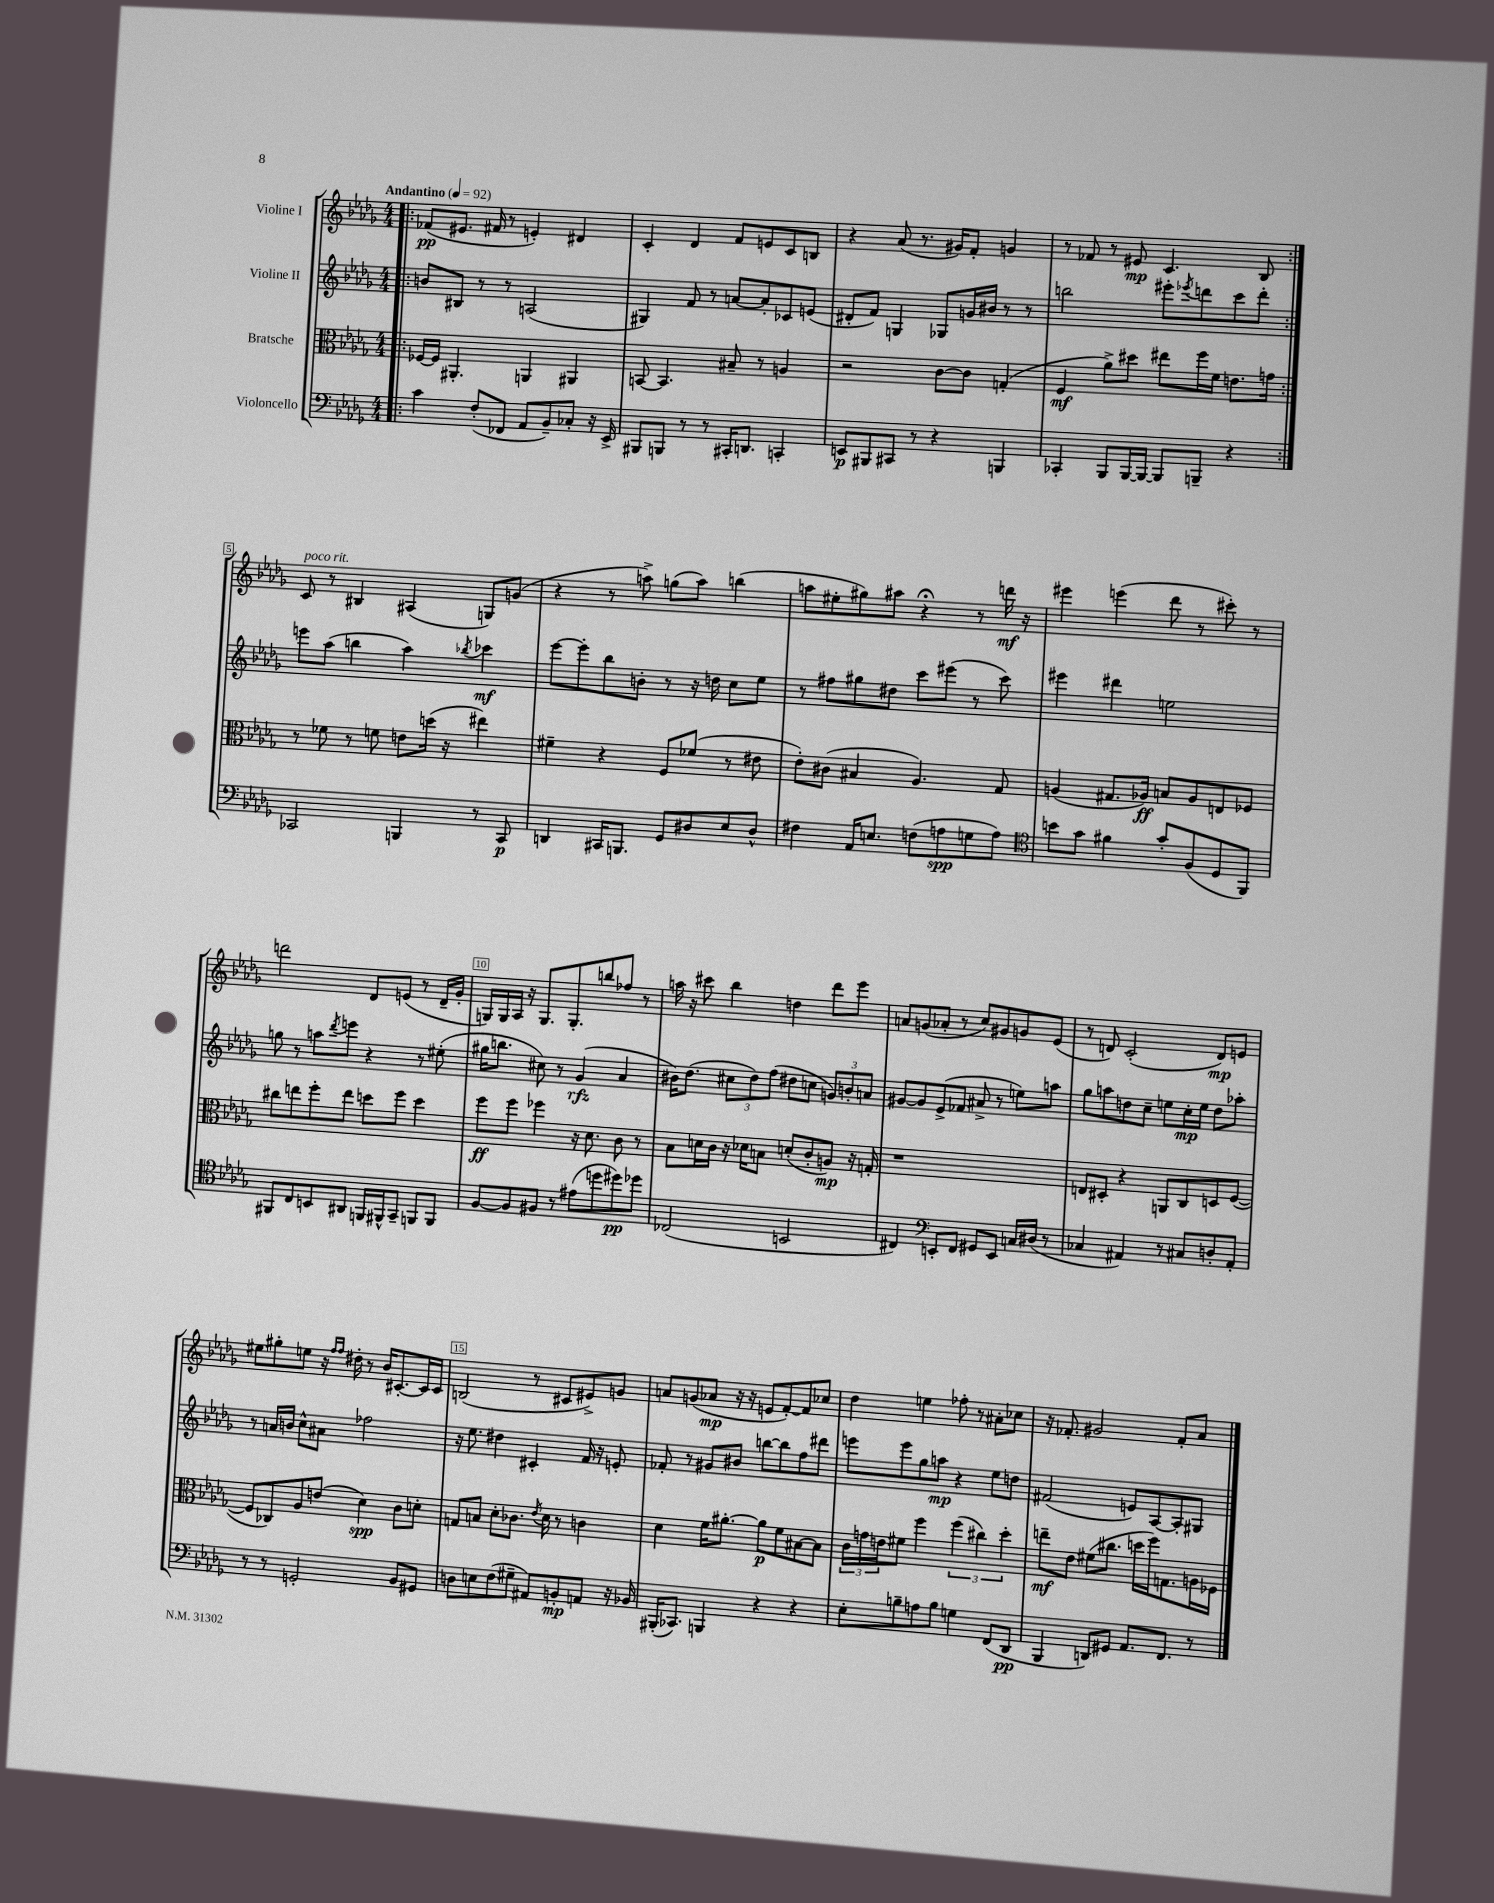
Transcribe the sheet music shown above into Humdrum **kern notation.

**kern	**kern	**kern	**kern
*staff4	*staff3	*staff2	*staff1
*clefF4	*clefC3	*clefG2	*clefG2
*k[b-e-a-d-g-]	*k[b-e-a-d-g-]	*k[b-e-a-d-g-]	*k[b-e-a-d-g-]
*M4/4	*M4/4	*M4/4	*M4/4
*MM92	*MM92	*MM92	*MM92
=!|:	=!|:	=!|:	=!|:
4c	[16F-	8b	(8f-
.	16F-]	.	.
.	4.AA#'	8B#	8.e#
(8F'	.	8r	.
.	.	.	16f#
8FF-	.	8r	8r
8AA-	4AA	(2A	4e')
8BB-~)	.	.	.
8C-'	4AA#	.	4d#
16r	.	.	.
16EE-^	.	.	.
=	=	=	=
8BBB#	[8BB	4G#)	4c'
8BBB	4.BB]	.	.
8r	.	8f	4d-
8r	.	8r	.
16CC#'	8B#~	[8a	8f
8.DD	.	.	.
.	8r	8a']	8e
4CC'	4A	8c-	8c
.	.	(8e	8B
=	=	=	=
8EE	2r	8d#'	4r
8BBB#	.	8f)	.
8CC#	.	4G	(8a-
8r	.	.	8.r
4r	[8c	8G-	.
.	.	.	16g#)
.	8c]	16g	8f'
.	.	16b#	.
4BBB	(4G'	8r	4g
.	.	8r	.
=	=	=	=
4CC-'	4F	2bb	8r
.	.	.	8f-
8BBB-	8a-^)	.	8r
[16BBB-	8dd#	.	8e#
16BBB-_	.	.	.
8BBB-]	8ee#	8eee#'	4.c
.	.	8qeee-	.
8BBB~	16ff	8ddd	.
.	16f	.	.
4r	8.e	8ccc	.
.	.	8ddd'	8B-
.	16g	.	.
=:|!	=:|!	=:|!	=:|!
2CC-	8r	8eee	8c
.	8f-	(8aa-	8r
.	8r	4bb	4B#
.	8f	.	.
4BBB	8e	4aa-)	(4A#
.	(16dd	.	.
.	16r	.	.
.	.	8qbb-	.
8r	4ee#)	4ccc-	8G)
8CC-	.	.	(8g
=	=	=	=
4DD	4f#~	[8eee-	4r
.	.	8eee-']	.
16CC#	4r	8bb-	8r
8.BBB	.	.	.
.	.	8b'	8aa^)
8GG-	8F	8r	(8gg
8D#	(8f-	16r	8aa)
.	.	16dd	.
8E-	8r	8cc	(4bb
8D#^^	8e#	8ee-	.
=	=	=	=
4F#	8e-')	8r	8aa
.	(8c#	8ff#	8ee#'
16AA-	4B#	8gg#	8gg#)
8.E	.	.	.
.	.	8dd#	8aa#
(8F	4.A-)	8ccc	4r;
8A	.	(8eee#	.
8G	.	8r	8r
8A)	8G-	8ccc)	16ddd
.	.	.	16r
=	=	=	=
*clefC4	*	*	*
8b	(4A	4eee#	4eee#
8g-	.	.	.
4f#	8.G#	4ddd#	(4eee
.	16A-)	.	.
8g-'	8B	2ee	8ddd-
(8F	8A-	.	8r
8D-	8E	.	8ccc#')
8FF)	8F-	.	8r
=	=	=	=
8FF#	8cc#	8gg	2ddd
8C	8ee	8r	.
8BB	8ff'	8aa	.
.	.	8qddd-	.
8AA#	8ee	8eee	.
16FF	8dd	4r	8d-
16FF#^^	.	.	.
8GG-~	8ff	.	(8e
8FF	4dd	8r	8r
8FF	.	(8ee#'	16d-~
.	.	.	16g-'
=	=	=	=
[8F	8ff	16gg#	16G)
.	.	8.bb	16G
8F]	8ff	.	16A-
.	.	.	16r
8F#	4ff-	8cc#)	8.G
8r	.	8r	.
.	.	.	8.G'
(8e#	16r	(4g-	.
.	8.d-	.	.
8dd	.	.	8bb
8dd#)	8c	4a-	8ff-
8dd-	8r	.	8r
=	=	=	=
(2C-	8B-	16b#)	16aa
.	.	(8.dd-	16r
.	16d	.	8ccc#
.	16c	.	.
.	16r	12cc#	4bb-
.	16d-	.	.
.	.	12dd-)	.
.	8B	.	.
.	.	(12ff	.
2BB	(8d'	8dd#	4dd
.	8c'	8cc	.
.	8A)	12g)	8ddd-
.	.	12b'	.
.	16r	.	8eee-
.	.	12a	.
.	16G'	.	.
=	=	=	=
4C#)	1r	[8g#	8a
.	.	8g#]	(8g
*clefF4	*	*	*
8EE'	.	(8e-^	8a-'
8FF	.	8f-	8r
8GG#	.	8a#^	8cc)
8EE	.	8r	8g#
16C	.	8ee)	8g
(16D#	.	.	.
8r	.	8aa	(8e-
=	=	=	=
4C-	8E	8gg-	8r
.	8D#'	8aa	8d)
4AA#)	4r	8dd	(2c'
.	.	8cc~	.
8r	8AA	8ee	.
8C#	8C	16cc'	.
.	.	16ee	.
8D'	8D	8dd	8d)
8AA#'	([8F	8aa-'	8e
=	=	=	=
8r	8F]	8r	8ee#
8r	8C-)	16a	8gg#'
.	.	16b	.
2GG'	8A-	8cc^^	8ee
.	(8e	8a#	16r
.	.	.	16qqff
.	.	.	16qqff
.	.	.	16dd#'
.	4d-)	2ff-	8r
.	.	.	16b-
.	.	.	[8.c#'
8BB-	8c	.	.
8GG#	8d'	.	16c#]
.	.	.	16c#
=	=	=	=
8D	8G	16r	(2B
.	.	8.ee-	.
8E	8B	.	.
(8F	8d-'	4dd#	.
8G#~	8.c-	.	.
8AA#)	.	4c#'	8r
.	8qe-	.	.
.	16d-	.	.
8BB'	8r	.	8c#
8AA	4c	16f	8e#^)
.	.	16r	.
16r	.	8e'	8g
16BB-	.	.	.
=	=	=	=
(16BBB#'	4d-	8f-'	8a
8.CC-)	.	.	.
.	.	8r	(8g
4BBB	16f	8g#	8a-
.	[8.a#'	.	.
.	.	8b#	16r
.	.	.	16r
4r	8a#]	[8bb	8e
.	8f	8bb]	[8f')
4r	[8B#	8ff	8f]
.	8B#]	8ddd#	8cc-
=	=	=	=
8E-'	24c	8eee	4dd-
.	24g	.	.
.	24e	.	.
8B~	8f#	8eee	.
8A	4ff	8gg-	4ee
8B	.	8aa	.
4G	(6ff	4r	8ff-'
.	.	.	8r
.	6cc#)	.	.
(8FF	.	8ee-	8a#'
.	6dd-'	.	.
8DD-	.	8dd	8cc-
=	=	=	=
4BBB-	8ee~	(2f#	16r
.	.	.	8.f-'
.	8e-	.	.
8DD)	(8f#	.	2g#
8GG#	8.cc#	.	.
8.AA-	.	8e)	.
.	16dd	.	.
.	16ff)	[8A-	.
8.FF	8.G	.	.
.	.	8A-']	8f-'
8r	16A	8G#	8a-
.	16F-	.	.
==	==	==	==
*-	*-	*-	*-
